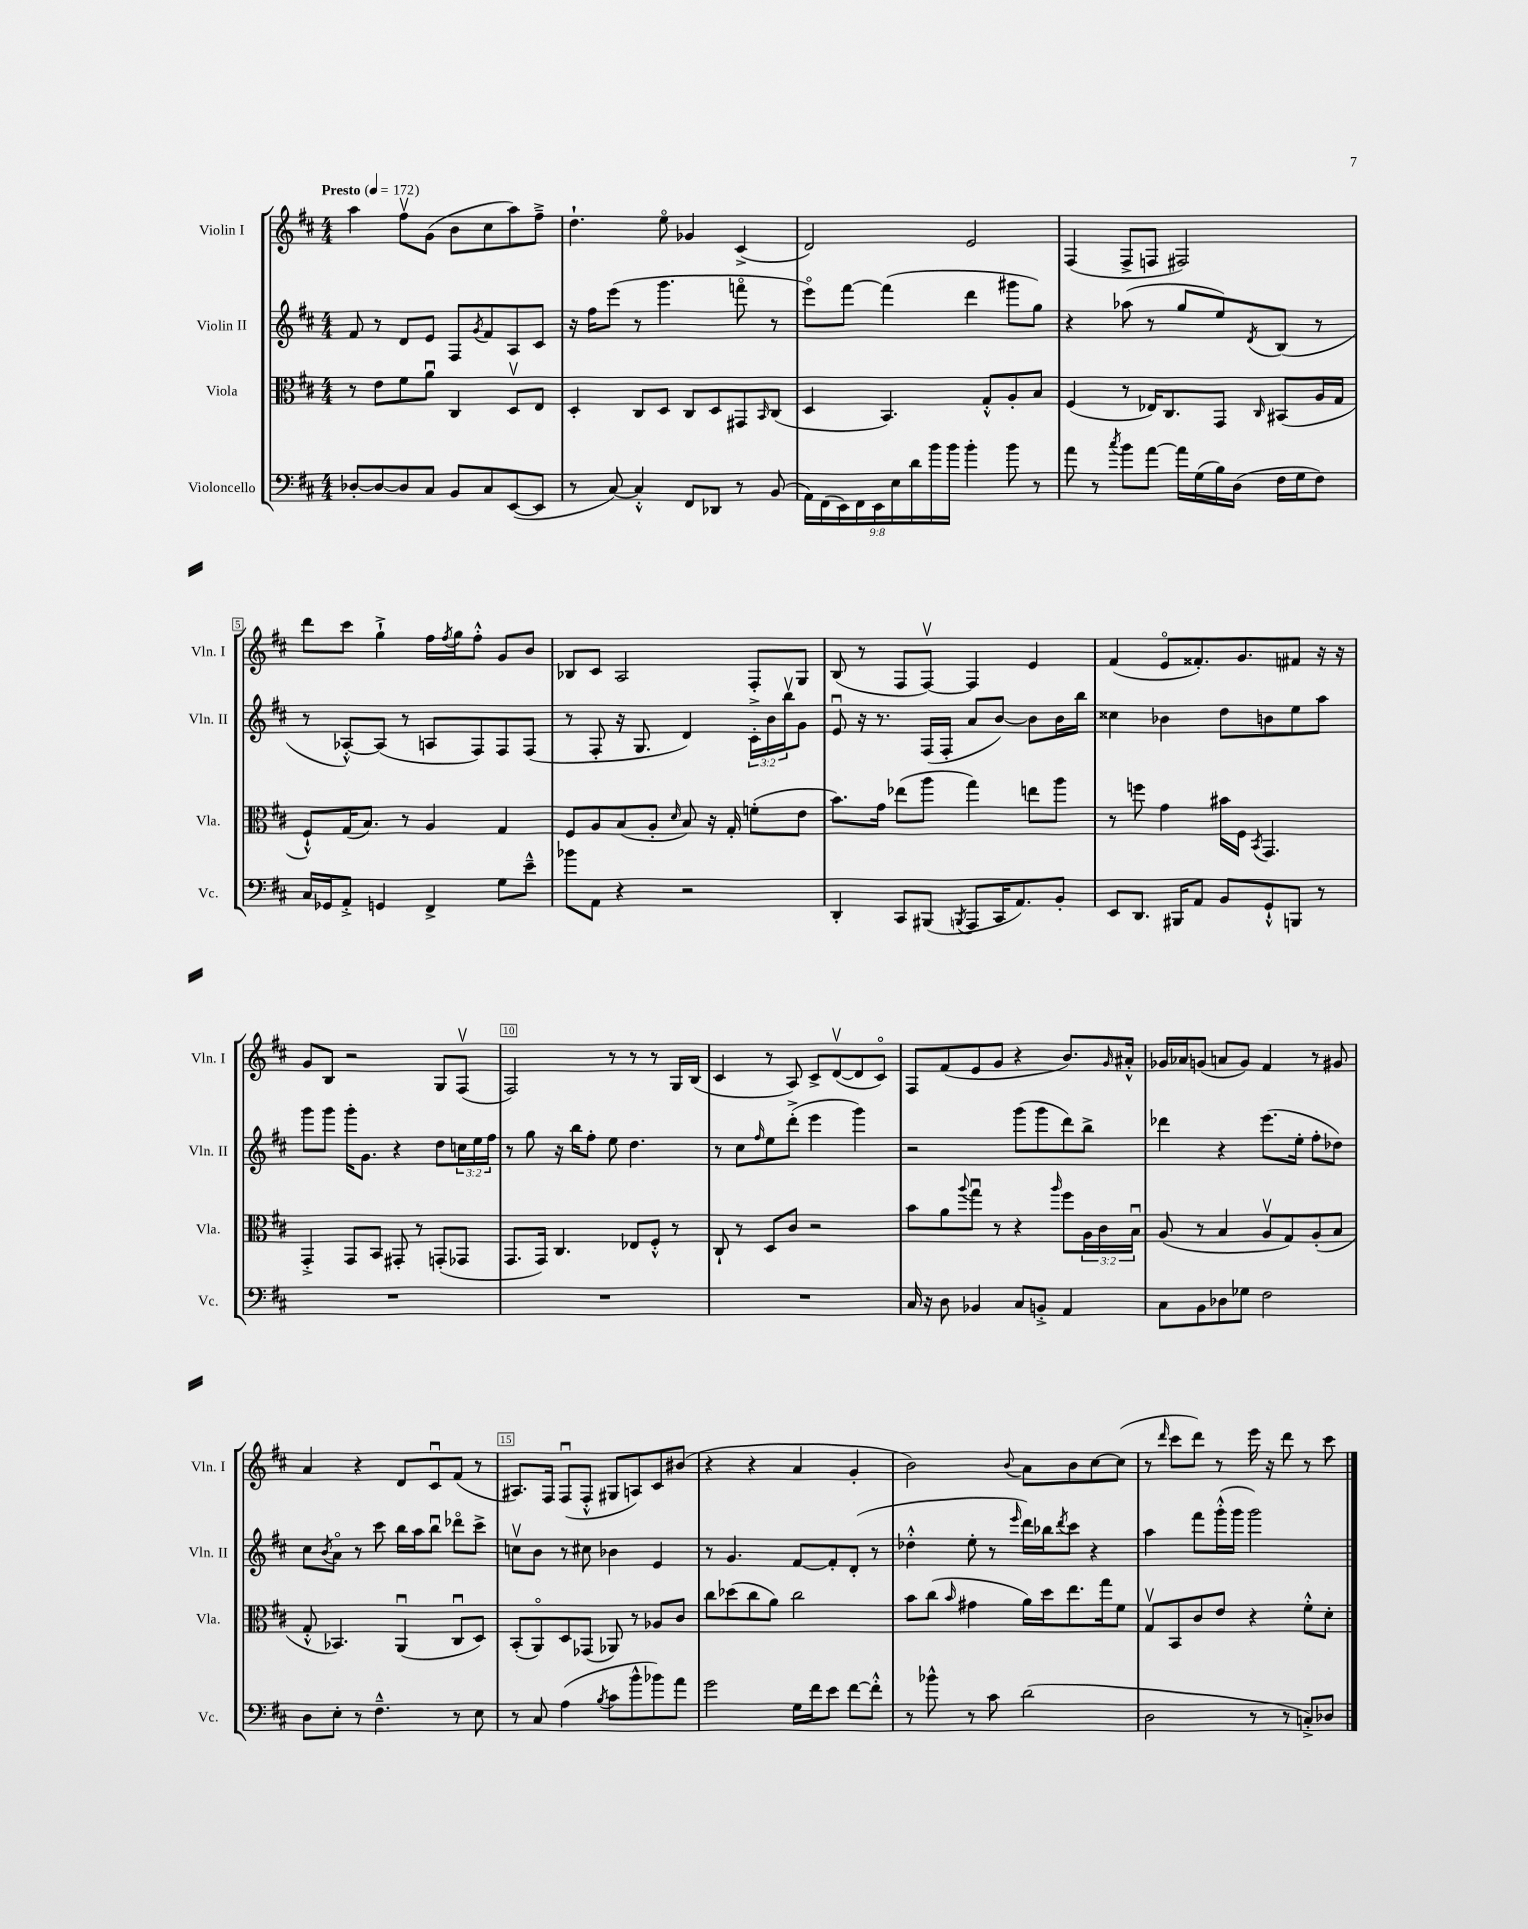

**kern	**kern	**kern	**kern
*staff4	*staff3	*staff2	*staff1
*clefF4	*clefC3	*clefG2	*clefG2
*k[f#c#]	*k[f#c#]	*k[f#c#]	*k[f#c#]
*M4/4	*M4/4	*M4/4	*M4/4
*MM172	*MM172	*MM172	*MM172
[8D-'	8r	8f#	4aa
8D-_	8e	8r	.
8D-]	8f#	8d	8ff#v
8C#	8au	8e	(8g
8BB	4C#	8F#	8b
.	.	8qg	.
8C#	.	8f#	8cc#
([8EE	8Dv	8A	8aa)
8EE]	8E	8c#	8ff#~^
=	=	=	=
8r	4D'	16r	4.dd`
.	.	16ff#	.
[8C#)	.	(8eee	.
4C#'^^]	8C#	8r	.
.	8D	4.ggg	8eeo
8FF#	8C#	.	4g-
8DD-	8D	.	.
8r	8GG#	8fffo	(4c#^
.	16qqBB	.	.
(8BB	(8C#	8r	.
=	=	=	=
18AA)	4D	8eeeo)	2d)
(18FF#	.	.	.
18EE)	.	.	.
.	.	[8fff#	.
18FF#	.	.	.
18EE	.	.	.
.	4.BB)	(4fff#]	.
18E	.	.	.
18d	.	.	.
18b	.	.	.
18b	.	.	.
4b'	.	4ddd	2e
.	8G'^^	.	.
8b	8A'	8ggg#	.
8r	8B	8gg)	.
=	=	=	=
8a	(4F#	4r	(4F#
8r	.	.	.
8qcc#	.	.	.
8b	8r	(8aa-	8F#^
[8a	16E-)	8r	8F
.	8.C#	.	.
16a]	.	8gg	2F#)
(16G	.	.	.
16B)	8GG	8ee)	.
(16D	.	.	.
.	16qqC#	8qd	.
16F#	(8BB#	(8B	.
16G	.	.	.
8F#)	16A	8r	.
.	16G	.	.
=	=	=	=
16C#	8F#`^^)	8r	8ddd
16GG-	.	.	.
8AA'^	(16G	[8A-'^^)	8ccc#
.	8.B)	.	.
4GG	.	(8A-]	4gg`^
.	8r	8r	.
4FF#^	4A	8A	16ff#
.	.	.	8qff#
.	.	.	16gg
.	.	8F#)	8ff#'^^
8G	4G	8F#	8g
8e~^^	.	(8F#	8b
=	=	=	=
8b-	8F#	8r	8B-
8AA	8A	8F#'	8c#
4r	(8B	16r	2A
.	.	8.G	.
.	8A'	.	.
.	16qqd	.	.
2r	8B)	4d)	.
.	16r	.	.
.	16G'	.	.
.	(8f'	24c#'^	8F#'
.	.	24b	.
.	.	24bbv	.
.	8e	8g	8G
=	=	=	=
4DD'	8.b)	8eu	(8B
.	.	16r	8r
.	16g	8.r	.
8CC#	(8ee-	.	8F#
(8BBB#	8aa	(16F#	[8F#v)
.	.	16F#'	.
8qBBB	.	.	.
8AAA	4gg)	8a	4F#]
16CC#	.	[8b)	.
8.AA)	.	.	.
.	8ee	8b]	4e
8BB'	8aa	16b	.
.	.	16bb	.
=	=	=	=
8EE	8r	4cc##	(4f#
8.DD	8ff	.	.
.	4g	4b-	8eo
16BBB#	.	.	.
8AA	.	.	8.f##')
8BB	16b#	8dd	.
.	16F#	.	8.g
.	8qBB	.	.
8GG`^^	4.GG	8b	.
8BBB	.	8ee	8f#
8r	.	8aa	16r
.	.	.	16r
=	=	=	=
1r	4GG'^	8ggg	8g
.	.	8ggg	8B
.	8GG	16ggg'	2r
.	.	8.g	.
.	8BB	.	.
.	8GG#'	4r	.
.	8r	.	.
.	(8GG'	8dd	8G
.	8GG-	24cc	(8F#v
.	.	24ee	.
.	.	24ff#	.
=	=	=	=
1r	8.GG	8r	2F#)
.	.	8gg	.
.	16GG)	.	.
.	4.C#	16r	.
.	.	16bb	.
.	.	8ff#'	.
.	.	8ee	8r
.	8E-	4.dd	8r
.	8F#'^^	.	8r
.	8r	.	16G
.	.	.	(16B
=	=	=	=
1r	8C#`	8r	4c#
.	8r	8cc#	.
.	.	16qqff#	.
.	8D	8ee	8r
.	8c#	(8ddd'^	8A)
.	2r	4eee	8c#^
.	.	.	([8dv
.	.	4ggg)	8d]
.	.	.	8c#o)
=	=	=	=
16C#	8b	2r	8F#
16r	.	.	.
8D	8a	.	(8f#
.	8qqaa	.	.
4BB-	8ggu	.	8e
.	8r	.	8g
8C#	4r	(8ggg	4r
8BB'^	.	8ggg	.
.	16qqaa	.	.
4AA	8ff#	8ddd)	8.b)
.	24A	8bb^	.
.	24c#	.	.
.	.	.	16qqg
.	.	.	16a#'^^
.	24Bu	.	.
=	=	=	=
8C#	(8A	4ddd-	16g-
.	.	.	16a-
8BB	8r	.	(8g
8D-	4B	4r	8a
8G-	.	.	8g)
2F#	8Av	(8.eee	4f#
.	8G)	.	.
.	.	16ee'	.
.	(8A'	8ff#'	8r
.	8B	8dd-)	8g#
=	=	=	=
8D	8G'^^	8cc#	4a
.	.	8qb	.
8E'	4.BB-)	8ao	.
8r	.	8r	4r
4.F#~^^	.	8ccc#	.
.	(4AAu	16bb	8d
.	.	16aa	.
.	.	8bbu	8c#u
8r	8C#u	8ddd-o	(8f#
8E	8D)	8ccc#^	8r
=	=	=	=
8r	(8BB'	8ccv	8.A#)
8C#	8AAo)	8b	.
.	.	.	16F#
(4A	8D	8r	(8F#u
.	(8GG-	8cc#	8F#'^^
8qB	.	.	.
8c#	8AA-)	4b-	8G#
8b^^	8r	.	8A)
8b-)	8A-	4e	8c#
8a	8c#	.	(8b#
=	=	=	=
2g	8cc#	8r	4r
.	(8dd-	4.g	.
.	8cc#	.	4r
.	8a)	.	.
16G	2cc#	[8f#	4a
16f#	.	.	.
8e	.	8f#']	.
[8f#	.	(8d'	4g'
8f#'^^]	.	8r	.
=	=	=	=
8r	8b	4dd-'^^	2b)
8b-^^	(8cc#	.	.
.	16qqb	.	.
8r	4g#	8ee'	.
8c#	.	8r	.
.	.	16qqeee	8qqb
(2d	16a)	16ddd)	8a
.	16dd	16bb-	.
.	.	8qddd	.
.	8.ee	8ccc#	8b
.	.	4r	[8cc#
.	16gg	.	.
.	8f#	.	(8cc#]
=	=	=	=
2D	8Gv	4aa	8r
.	.	.	16qqddd
.	8BB	.	8ccc#
.	8c#	8fff#	8ddd)
.	8e	(16ggg'^^	8r
.	.	16ggg	.
8r	4r	2ggg)	16eee
.	.	.	16r
8r	.	.	8ddd
8C'^)	8f#'^^	.	8r
8D-	8d'	.	8ccc#
==	==	==	==
*-	*-	*-	*-
